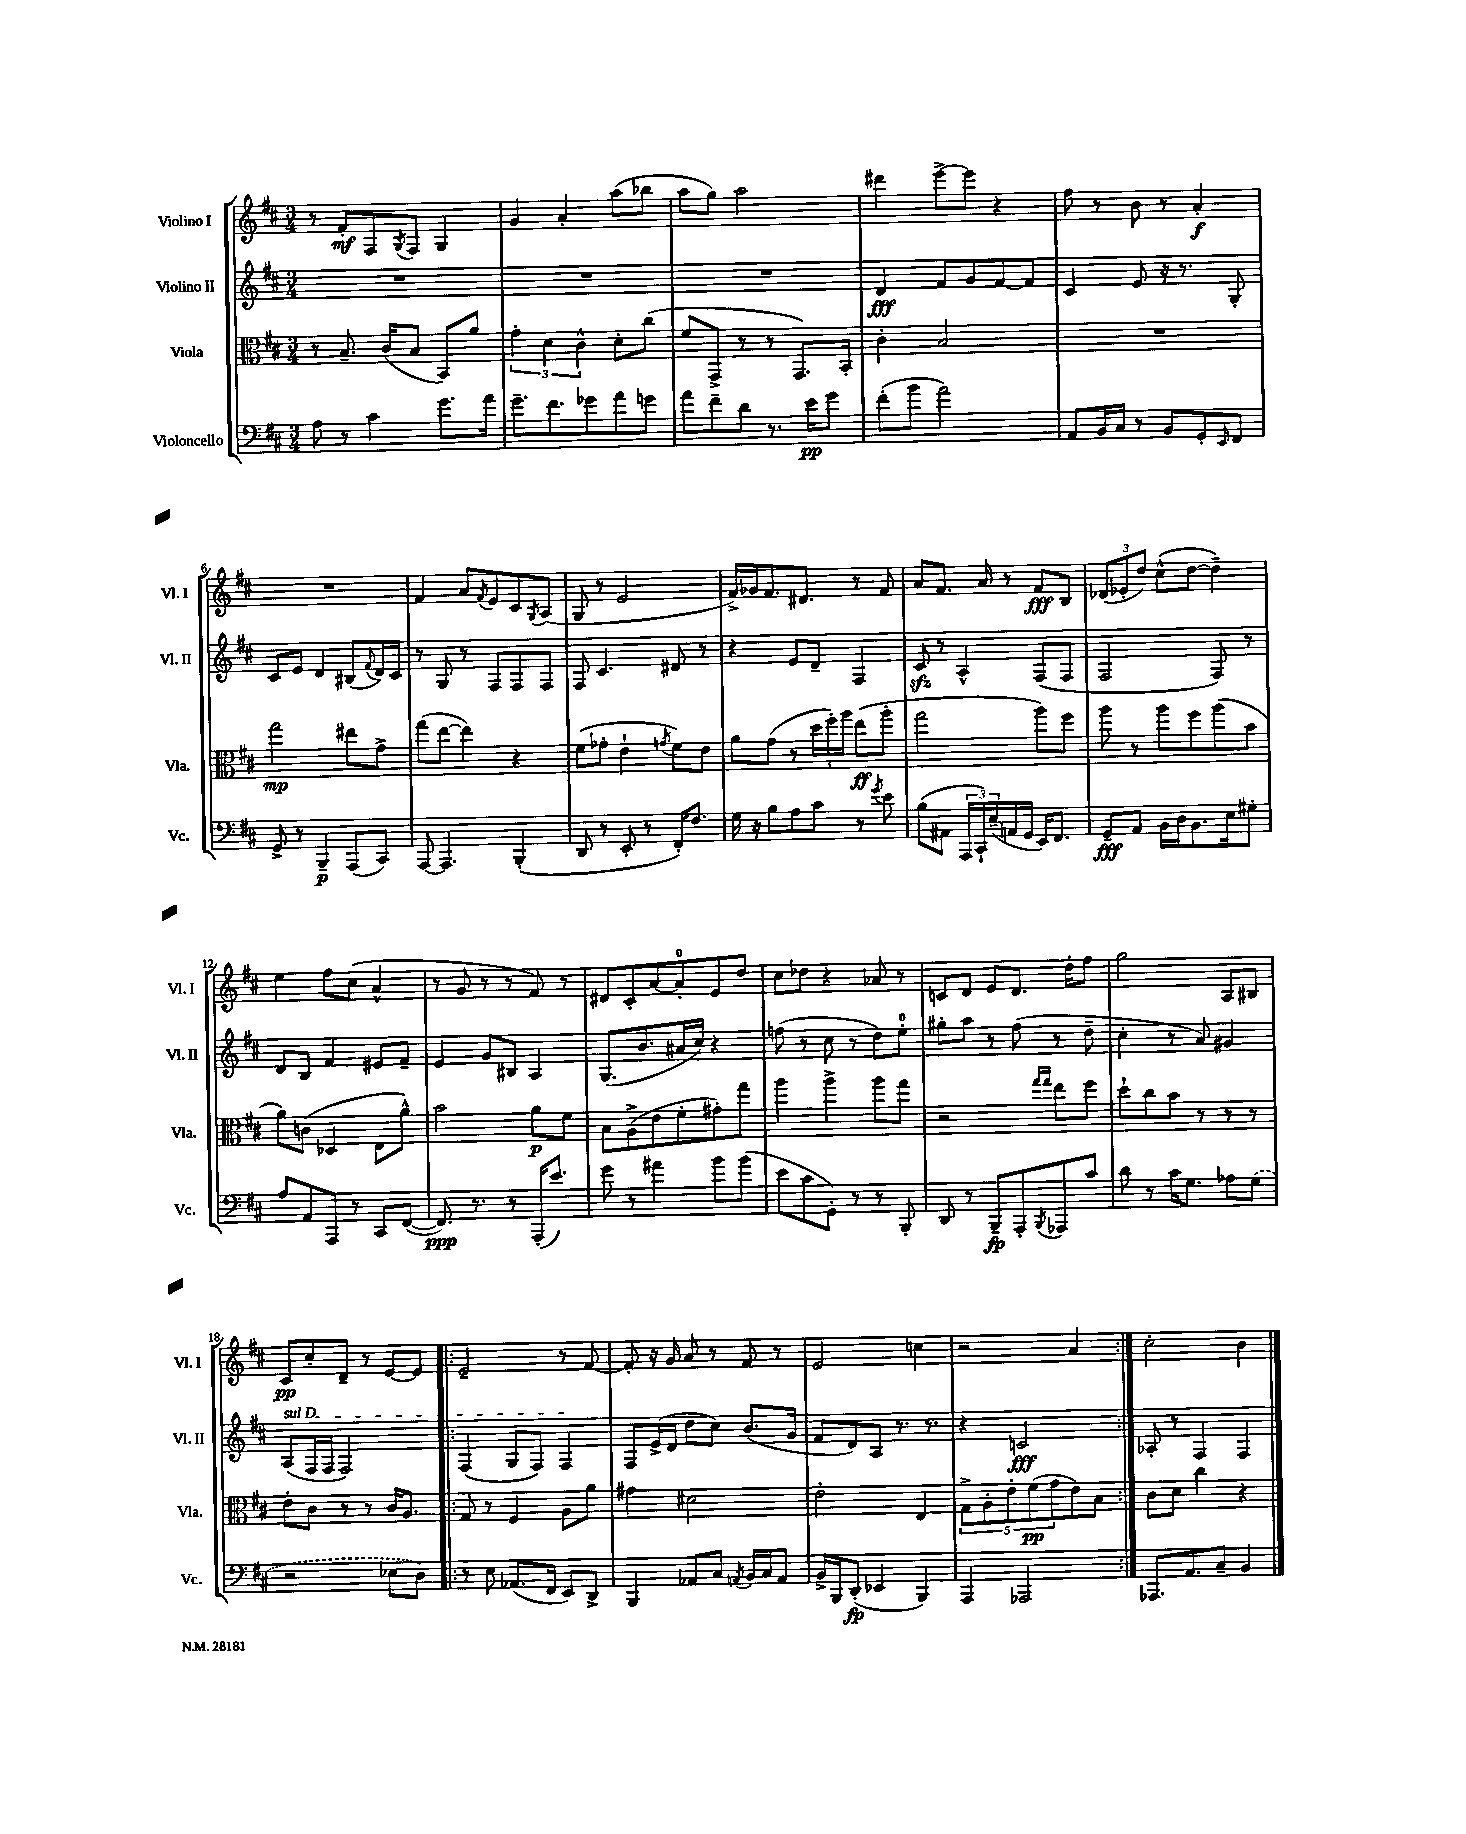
<<
\new StaffGroup <<
\new Staff = "s0" \with { instrumentName = "Violino I" shortInstrumentName = "Vl. I" } {
    \clef treble \key d \major \numericTimeSignature \time 3/4
    r8 fis'8-.\mf fis8 \acciaccatura { g8 } fis8 g4 |
    g'4 a'4-. a''8( bes''8 |
    a''8 g''8) a''2 |
    dis'''4 e'''8~-> e'''8 r4 |
    fis''8 r8 b'8 r8 a'4-.\f |
    R2. |
    fis'4 a'8 \acciaccatura { fis'8 } e'8 cis'8 \acciaccatura { g8 } a8( |
    g8 r8 e'2 |
    fis'16->) ges'16 fis'8. dis'8. r8 fis'8 |
    a'8 fis'8. a'16 r8 fis'8\fff b8 |
    \tuplet 3/2 { des'8( ees'8-. d''8) } cis''8-^( d''8~ d''4--) |
    e''4 fis''8 cis''8( a'4-^ |
    r8 g'8 r8 r8 fis'8) r8 |
    dis'8 cis'8-. a'8~ a'8-0-. e'8 d''8 |
    cis''8 des''8 r4 aes'8 r8 |
    c'8 d'8 e'8 d'8. d''16-. fis''8 |
    g''2 a8 bis8 |
    cis'8\pp cis''8-. d'8-- r8 e'8~ e'8 |
    \repeat volta 2 { e'2-- r8 fis'8~ |
    fis'8-. r16 g'16 a'8 r8 fis'8 r8 |
    e'2 c''4 |
    r2 a'4 | }
    cis''2-. b'4 \bar "|." |
}
\new Staff = "s1" \with { instrumentName = "Violino II" shortInstrumentName = "Vl. II" } {
    \clef treble \key d \major \numericTimeSignature \time 3/4
    R2. |
    R2. |
    R2. |
    d'4\fff fis'8 g'8 fis'8~ fis'8 |
    cis'4 e'8 r16 r8. g8-. |
    cis'8 e'8 d'4 bis8( \appoggiatura { fis'8 } d'16) cis'16 |
    r8 g8 r8 fis8 fis8 fis8 |
    fis8 cis'4. dis'8 r8 |
    r4 e'8 d'8-- fis4 |
    cis'8\sfz r8 a4-^ fis8( fis8 |
    fis2 fis8) r8 |
    d'8 b8 fis'4 eis'8 fis'8-- |
    e'4 g'8 bis8 a4 |
    g8.( b'8. ais'16 cis''16) r4 |
    f''8( r8 cis''8 r8 d''8) e''8-0-. |
    gis''8-. a''8 r8 fis''8( r8 d''8-- |
    cis''4-. r8 a'8) gis'4 |
    \once \override TextSpanner.bound-details.left.text = \markup { \italic "sul D" } a8\startTextSpan( fis16 fis16 fis2) |
    \repeat volta 2 { fis4( g8 fis8) fis4\stopTextSpan |
    fis8 e'16->( d'16 d''8 cis''8) b'8.( g'16 |
    fis'8 d'8) a8 r8. r8. |
    r4 c'2\fff | }
    aes8-. r8 fis4 fis4 \bar "|." |
}
\new Staff = "s2" \with { instrumentName = "Viola" shortInstrumentName = "Vla." } {
    \clef alto \key d \major \numericTimeSignature \time 3/4
    r8 b8.-- cis'16( b8 b,8) a'8 |
    \tuplet 3/2 { g'4-. d'4 cis'4-^ } d'8-. cis''8( |
    fis'8 g,8-> r8 r8 g,8.) b,16-. |
    cis'4-. b2 |
    R2. |
    g''2\mp eis''8 g'8-> |
    g''8( e''8~ e''4) r4 |
    fis'8( ges'8-. e'4-! \acciaccatura { g'8 } fis'8) e'8 |
    a'8 g'8( r8 \tuplet 3/2 { d''16 fis''16-.) a''16 } e''8\ff( a''8-. |
    g''2 a''8) fis''8 |
    a''8 r8 a''8 fis''8 a''8( b'8 |
    a'8) c'8( des4 e8 a'8-^) |
    b'2 a'8\p fis'8 |
    b8 a8->( e'8 fis'8-. gis'8-.) g''8 |
    a''4 a''4-> a''8 g''8 |
    r2 \grace { g''16 g''16 } e''8 fis''8 |
    d''8-! cis''8 b'8 r8 r8 r8 |
    e'8-. cis'8 r8 r8 cis'16 a8. |
    \repeat volta 2 { g8 r8 fis4 a8 a'8 |
    gis'4 dis'2 |
    e'2-. e4 |
    \tuplet 5/4 { g8-> a8-. e'8-. fis'8\pp( g'8 } e'8) b8 | }
    cis'8 d'8 cis''4 r4 \bar "|." |
}
\new Staff = "s3" \with { instrumentName = "Violoncello" shortInstrumentName = "Vc." } {
    \clef bass \key d \major \numericTimeSignature \time 3/4
    a8 r8 cis'4 g'8. a'16 |
    g'8.-- fis'8. ges'8 a'8 g'8 |
    a'8 fis'8-- d'8 r8. e'16\pp g'8 |
    fis'8-.( b'8 a'2) |
    a,8 b,16 cis16 r8 b,8 g,8-. \grace { e,16 } fis,8 |
    g,8-> r8 b,,4--\p a,,8( cis,8) |
    a,,8~ a,,4. b,,4-.( |
    d,8 r8 e,8-. r8 fis,16-.) fis8. |
    g16 r16 b8 a8 cis'8 r8 \acciaccatura { g'8 } e'8 |
    b8( ais,8 \tuplet 3/2 { a,,16 cis,16-!) e16--( } a,16 g,16 e,16) fis,8. |
    g,8--\fff a,8 b,16 d16 b,8. e16 gis8-. |
    a8 a,8 a,,8 r8 cis,8 fis,8~( |
    fis,8.\ppp) r8. r8 a,,16-.( e'8.) |
    g'8 r8 ais'4 b'8 b'8( |
    e'8 cis'8 g,8-.) r8 r8 b,,8-. |
    d,8 r8 b,,8--\fp a,,8-. \acciaccatura { b,,8 } aes,,8 cis'8 |
    d'8 r8 cis'16 g8. aes8 \once \slurDashed g8( |
    r2 ees8 d8) |
    \repeat volta 2 { r8 e8 aes,8.( fis,16 e,8) d,8-> |
    b,,4 aes,8 cis8 \acciaccatura { a,8 } b,16 cis16 a,8 |
    b,16-> b,,16 d,8-.\fp( ees,4 b,,4) |
    a,,4 aes,,2 | }
    aes,,8. a,8. cis8-- b,4 \bar "|." |
}
>>
>>
